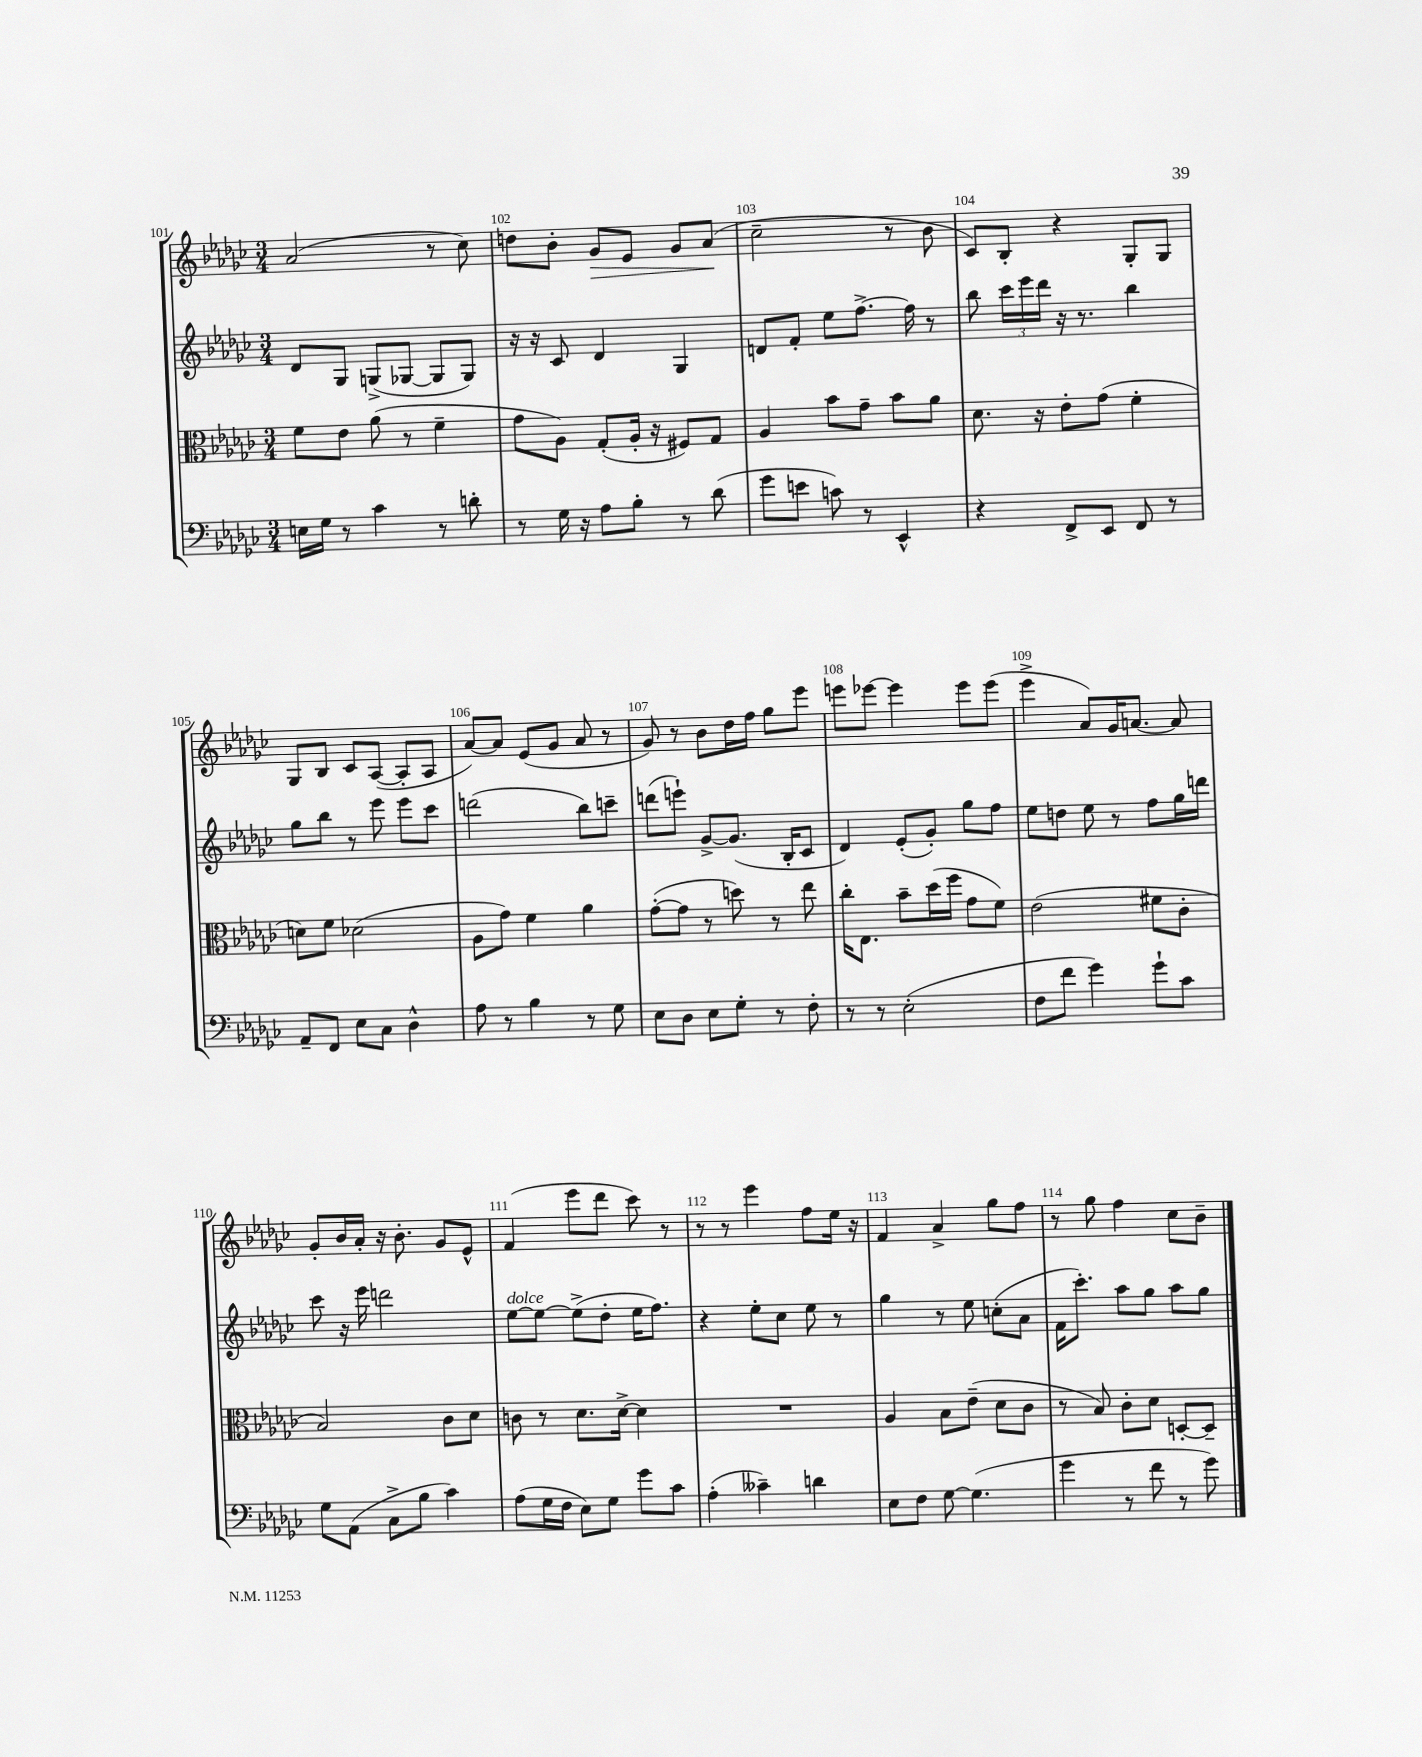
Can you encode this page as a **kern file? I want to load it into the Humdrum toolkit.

**kern	**kern	**kern	**kern	**dynam
*part4	*part3	*part2	*part1	*part1
*staff4	*staff3	*staff2	*staff1	*staff1
*clefF4	*clefC3	*clefG2	*clefG2	*
*k[b-e-a-d-g-c-]	*k[b-e-a-d-g-c-]	*k[b-e-a-d-g-c-]	*k[b-e-a-d-g-c-]	*
*M3/4	*M3/4	*M3/4	*M3/4	*
=101	=101	=101	=101	=101
16En\LL	8f\L	8d-/L	(2a-/	.
16G-\JJ	.	.	.	.
8r	8e-\J	8G-/J	.	.
4c-\	(8a-\	(8Gn^/L	.	.
.	8r	[8G-X/J	.	.
8r	4f~\	8G-/L]	8r	.
8dn'\	.	8G-/J)	8cc-\)	.
=102	=102	=102	=102	=102
8r	8g-\L	16r	8ddn\L	.
.	.	16r	.	.
16G-\	8A-\J)	8c-/	8b-'\J	.
16r	.	.	.	.
!	!	!	!	!LO:HP:b
8A-\L	(8G-'/L	4d-/	8g-/L	>
8B-'\J	16A-'/Jk	.	8e-/J	.
.	16r	.	.	.
8r	8F#X/L)	4G-/	8g-/L	.
(8d-\	8G-/J	.	(8a-/J	.
.	.	.	.	]
=103	=103	=103	=103	=103
8g-\L	4A-/	8dn/L	2cc-~\	.
8en\J	.	8f'/J	.	.
8cn\)	8b-\L	8ee-\L	.	.
8r	8g-~\J	[8.ff^\J	.	.
4EE-^^/	8b-\L	.	8r	.
.	.	16ff\]	.	.
.	8a-\J	8r	8b-\	.
=104	=104	=104	=104	=104
4r	8.d-\	8bb-\	8c-/L)	.
.	.	24ccc-\LL	8B-'/J	.
.	.	24eee-\	.	.
.	16r	.	.	.
.	.	24ddd-\JJ	.	.
8FF^/L	8e-'\L	16r	4r	.
.	.	8.r	.	.
8EE-/J	(8g-\J	.	.	.
8FF/	4f'\	4bb-\	8G-'/L	.
8r	.	.	8G-/J	.
!!LO:LB:g=z
=105	=105	=105	=105	=105
8AA-~/L	8dn\L)	8gg-\L	8G-/L	.
8FF/J	8f\J	8bb-\J	8B-/J	.
8E-\L	(2d-X\	8r	8c-/L	.
8C-\J	.	8eee-\	([8A-/J	.
4D-^^\	.	8eee-\L	8A-'/L]	.
.	.	8ccc-\J	8A-/J	.
=106	=106	=106	=106	=106
8A-\	8A-\L	(2dddn\	[8a-/L)	.
8r	8g-\J)	.	8a-/J]	.
4B-\	4f\	.	(8e-/L	.
.	.	.	8g-/J	.
8r	4a-\	8bb-\L)	8a-/	.
8G-\	.	8cccn~\J	8r	.
=107	=107	=107	=107	=107
8E-\L	([8g-'\L	(8dddn\L	8g-/)	.
8D-\J	8g-\J]	8eeen`\J)	8r	.
8E-\L	8r	[8g-^/L	8b-\L	.
8G-'\J	8ddn\)	(8.g-/J]	16dd-\L	.
.	.	.	16ff\JJ	.
8r	8r	.	8gg-\L	.
.	.	16B-'/KL	.	.
8F'\	8ee-\	8c-/J	8eee-\J	.
=108	=108	=108	=108	=108
8r	16cc-'\KL	4d-/)	8eeen\L	.
.	8.E-\J	.	.	.
8r	.	.	[8eee-X\J	.
(2E-'\	8b-~\L	(8e-'/L	4eee-\]	.
.	(16dd-\L	8g-'/J)	.	.
.	16ff\JJ	.	.	.
.	8g-\L	8gg-\L	8eee-\L	.
.	8f\J)	8ff\J	(8eee-\J	.
=109	=109	=109	=109	=109
8F\L	(2e-\	8ee-\L	4eee-^\	.
8f\J	.	8ddn\J	.	.
4g-\)	.	8ee-\	8a-/L)	.
.	.	8r	16g-/K	.
.	.	.	[8.an/J	.
8g-`\L	8f#X\L	8ff\L	.	.
8c-\J	8c-'\J	16gg-\L	8a/]	.
.	.	16dddn\JJ	.	.
!!LO:LB:g=z
=110	=110	=110	=110	=110
8G-\L	2B-/)	8ccc-\	8g-'/L	.
(8AA-\J	.	16r	16b-/L	.
.	.	16eee-\	16a-'/JJ	.
8C-^\L	.	2dddn\	16r	.
.	.	.	8.b-'\	.
8B-\J	.	.	.	.
4c-\)	8c-\L	.	8g-/L	.
.	8d-\J	.	8e-^^/J	.
=111	=111	=111	=111	=111
!	!	!LO:TX:a:i:t=dolce	!	!
(8A-\L	8cn\	[8ee-\L	(4f/	.
16G-\L	8r	8ee-\J_	.	.
16F\JJ	.	.	.	.
8E-\L)	8.d-\L	(8ee-^\L]	8eee-\L	.
8G-\J	.	8dd-'\J	8ddd-\J	.
.	[16d-^\Jk	.	.	.
8g-\L	4d-\]	16ee-\KL	8ccc-\)	.
.	.	8.ff\J)	.	.
8c-\J	.	.	8r	.
=112	=112	=112	=112	=112
(4A-'\	2.r	4r	8r	.
.	.	.	8r	.
4c--X~\)	.	8ee-'\L	4eee-\	.
.	.	8cc-\J	.	.
4dn\	.	8ee-\	8ff\L	.
.	.	8r	16ee-\Jk	.
.	.	.	16r	.
=113	=113	=113	=113	=113
8E-\L	4A-/	4gg-\	4f/	.
8F\J	.	.	.	.
[8G-\	8B-\L	8r	4a-^/	.
(4.G-\]	(8e-~\J	8ee-\	.	.
.	8d-\L	(8ccn'\L	8gg-\L	.
.	8c-\J	8a-\J	8ff\J	.
=114	=114	=114	=114	=114
4g-\	8r	16f\KL	8r	.
.	.	8.ccc-'\J)	.	.
.	8B-/)	.	8gg-\	.
8r	8c-'\L	8aa-\L	4ff\	.
8f\	8d-\J	8gg-\J	.	.
8r	[8Dn'/L	8aa-\L	8cc-\L	.
8g-\)	8D~/J]	8gg-\J	8b-~\J	.
==	==	==	==	==
*-	*-	*-	*-	*-
